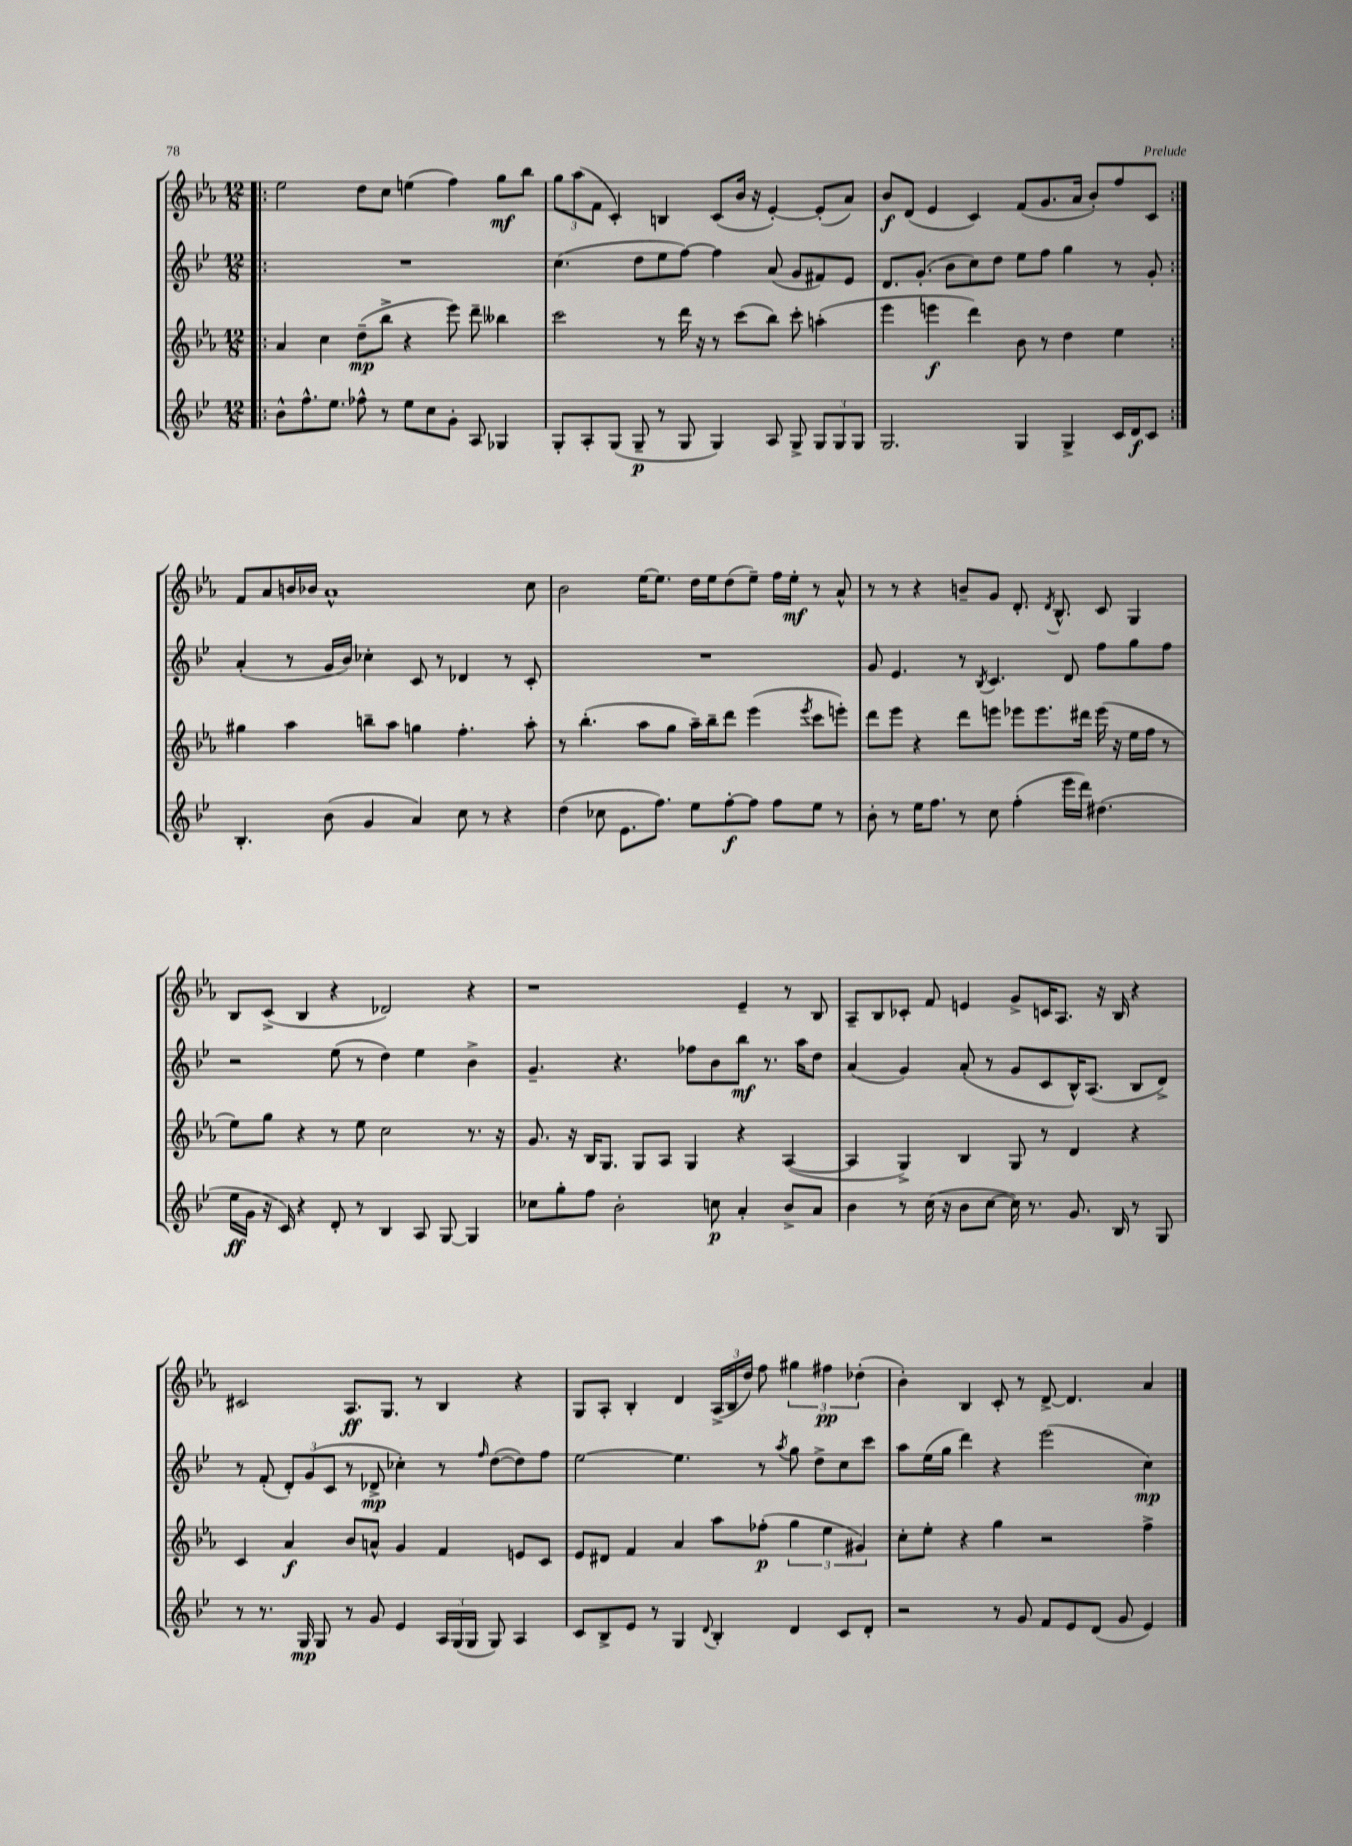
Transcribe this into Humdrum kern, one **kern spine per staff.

**kern	**dynam	**kern	**dynam	**kern	**dynam	**kern	**dynam
*part4	*part4	*part3	*part3	*part2	*part2	*part1	*part1
*staff4	*staff4	*staff3	*staff3	*staff2	*staff2	*staff1	*staff1
*clefG2	*	*clefG2	*	*clefG2	*	*clefG2	*
*k[b-e-]	*	*k[b-e-a-]	*	*k[b-e-]	*	*k[b-e-a-]	*
*M12/8	*	*M12/8	*	*M12/8	*	*M12/8	*
=15!|:	=15!|:	=15!|:	=15!|:	=15!|:	=15!|:	=15!|:	=15!|:
8b-^^\L	.	4a-/	.	1.r	.	2ee-\	.
8.ff^^\	.	.	.	.	.	.	.
.	.	4cc\	.	.	.	.	.
8.ee-\J	.	.	.	.	.	.	.
8ff-X^^\	.	(8dd~\L	mp	.	.	8dd\L	.
8r	.	8bb-^\J	.	.	.	8cc\J	.
8ee-\L	.	4r	.	.	.	(4een\	.
8cc\	.	.	.	.	.	.	.
8g'\J	.	8eee-\)	.	.	.	4ff\)	.
8A/	.	8ddd~\	.	.	.	.	.
4G-X/	.	4bb--X\	.	.	.	8gg\L	mf
.	.	.	.	.	.	8bb-\J	.
=16	=16	=16	=16	=16	=16	=16	=16
8G'/L	.	2ccc\	.	(4.cc\	.	12gg\L	.
.	.	.	.	.	.	(12aa-\	.
8A'/	.	.	.	.	.	.	.
.	.	.	.	.	.	12f\J	.
(8G/J	.	.	.	.	.	4c'/)	.
8G~/	p	.	.	8dd\L	.	.	.
8r	.	8r	.	8ee-\	.	4Bn/	.
8G/	.	16ddd\	.	[8ff\J)	.	.	.
.	.	16r	.	.	.	.	.
4G/)	.	8r	.	4ff\]	.	(8c/L	.
.	.	(8ccc\L	.	.	.	16b-/Jk	.
.	.	.	.	.	.	16r	.
8A/	.	8bb-\J)	.	(8a/	.	[4e-'/)	.
8G^/	.	8ccc'\	.	8g/L	.	.	.
12G/L	.	(4aan'\	.	8f#X/)	.	(8e-'/L]	.
12G/	.	.	.	.	.	.	.
.	.	.	.	8e-/J	.	8a-/J)	.
12G/J	.	.	.	.	.	.	.
=17	=17	=17	=17	=17	=17	=17	=17
2.G/	.	4eee-\	.	8.d/L	.	8b-/L	f
.	.	.	.	.	.	(8d/J	.
.	.	.	.	(8.g'/J	.	.	.
.	.	4eeen\	f	.	.	4e-/	.
.	.	.	.	8b-\L	.	.	.
.	.	4ddd\)	.	8cc\)	.	4c/)	.
.	.	.	.	8dd\J	.	.	.
4G/	.	8b-\	.	8ee-\L	.	(8f/L	.
.	.	8r	.	8ff\J	.	8.g/	.
4G^/	.	4dd\	.	4gg\	.	.	.
.	.	.	.	.	.	16a-/Jk	.
.	.	.	.	.	.	8b-'/L)	.
16c/LL	.	4ee-\	.	8r	.	8ff/	.
16d/J	f	.	.	.	.	.	.
8c/J	.	.	.	8g'/	.	8c/J	.
!!LO:LB:g=z
=18:|!	=18:|!	=18:|!	=18:|!	=18:|!	=18:|!	=18:|!	=18:|!
4.B-'/	.	4gg#X\	.	(4a'/	.	8f/L	.
.	.	.	.	.	.	8a-/	.
.	.	4aa-\	.	8r	.	16bn/L	.
.	.	.	.	.	.	16b-X/JJ	.
(8b-\	.	.	.	16g/LL	.	1a-^^	.
.	.	.	.	16b-/JJ)	.	.	.
4g/	.	8bbn~\L	.	4cc-X'\	.	.	.
.	.	8aa-\J	.	.	.	.	.
4a/)	.	4ggn\	.	8c/	.	.	.
.	.	.	.	8r	.	.	.
8cc\	.	4.ff'\	.	4d-X/	.	.	.
8r	.	.	.	.	.	.	.
4r	.	.	.	8r	.	.	.
.	.	8aa-'\	.	8c'/	.	8cc\	.
=19	=19	=19	=19	=19	=19	=19	=19
(4dd\	.	8r	.	1.r	.	2b-\	.
.	.	(4.bb-'\	.	.	.	.	.
8cc-X\	.	.	.	.	.	.	.
8.e-\L	.	.	.	.	.	.	.
.	.	8aa-\L	.	.	.	[16ee-\KL	.
8.ff\J)	.	.	.	.	.	8.ee-\J]	.
.	.	8gg\J	.	.	.	.	.
8ee-\L	.	16aa-~\LL)	.	.	.	16dd\LL	.
.	.	16bb-~\J	.	.	.	16ee-\J	.
[8ff'\	f	8ddd\J	.	.	.	(8dd\	.
8ff\J]	.	(4eee-\	.	.	.	8ee-~\J)	.
8ff\L	.	.	.	.	.	16ff\LL	.
.	.	.	.	.	.	16ee-'\JJ	mf
.	.	8qeee-/	.	.	.	.	.
8ee-\J	.	8ccc\L	.	.	.	8r	.
8r	.	8eeen'\J)	.	.	.	8a-^^/	.
=20	=20	=20	=20	=20	=20	=20	=20
8b-'\	.	8ddd\L	.	8g/	.	8r	.
8r	.	8eee-\J	.	4.e-/	.	8r	.
16ee-\KL	.	4r	.	.	.	4r	.
8.ff\J	.	.	.	.	.	.	.
8r	.	8ddd\L	.	8r	.	8bn~/L	.
.	.	.	.	8qB-/	.	.	.
8cc\	.	8eeen\J	.	4.c/	.	8g/J	.
(4ff'\	.	8eee-X\L	.	.	.	8.d'/	.
.	.	8.eee-\	.	.	.	.	.
.	.	.	.	.	.	8qd/	.
.	.	.	.	.	.	8.B-^^/	.
16eee-\LL	.	.	.	8d/	.	.	.
16ddd\JJ)	.	16ddd#X\Jk	.	.	.	.	.
(4.dd#X\	.	(16eee-\	.	8ff\L	.	8c/	.
.	.	16r	.	.	.	.	.
.	.	16ee-\LL	.	8gg\	.	4G/	.
.	.	16ff\JJ	.	.	.	.	.
.	.	8r	.	8ff\J	.	.	.
!!LO:LB:g=z
=21	=21	=21	=21	=21	=21	=21	=21
16ee-\LL	ff	8ee-\L)	.	2r	.	8B-/L	.
16g\JJ	.	.	.	.	.	.	.
16r	.	8gg\J	.	.	.	(8c^/J	.
16c/)	.	.	.	.	.	.	.
4r	.	4r	.	.	.	4B-/	.
8d'/	.	8r	.	(8ee-\	.	4r	.
8r	.	8ee-\	.	8r	.	.	.
4B-/	.	2cc\	.	4dd\)	.	2d-X/)	.
8A/	.	.	.	4ee-\	.	.	.
[8G/	.	.	.	.	.	.	.
4G/]	.	8.r	.	4b-^\	.	4r	.
.	.	16r	.	.	.	.	.
=22	=22	=22	=22	=22	=22	=22	=22
8cc-X\L	.	8.g/	.	4.g~/	.	1r	.
8gg'\	.	.	.	.	.	.	.
.	.	16r	.	.	.	.	.
8ff\J	.	16B-/KL	.	.	.	.	.
.	.	8.G/J	.	.	.	.	.
2b-'\	.	.	.	4.r	.	.	.
.	.	8G/L	.	.	.	.	.
.	.	8A-/J	.	.	.	.	.
.	.	4G/	.	8ff-X\L	.	.	.
8ccn\	p	.	.	8b-\	.	.	.
4a'/	.	4r	.	8bb-\J	mf	4e-~/	.
.	.	.	.	8.r	.	.	.
8b-^/L	.	([4A-/	.	.	.	8r	.
.	.	.	.	16aa\KL	.	.	.
8a/J	.	.	.	8dd\J	.	8B-/	.
=23	=23	=23	=23	=23	=23	=23	=23
4b-\	.	4A-/]	.	(4a/	.	8A-~/L	.
.	.	.	.	.	.	8B-/	.
8r	.	4G^/)	.	4g/)	.	8c-X'/J	.
(16cc\	.	.	.	.	.	8f/	.
16r	.	.	.	.	.	.	.
8b-\L	.	4B-/	.	(8a'/	.	4en/	.
[8cc\J	.	.	.	8r	.	.	.
16cc\])	.	8G/	.	8g/L	.	8g^/L	.
8.r	.	.	.	.	.	.	.
.	.	8r	.	8c/	.	16cn/K	.
.	.	.	.	.	.	8.A-/J	.
8.g/	.	4d/	.	16B-^^/K)	.	.	.
.	.	.	.	(8.A/J	.	.	.
.	.	.	.	.	.	16r	.
16B-/	.	.	.	.	.	16B-/	.
8r	.	4r	.	8B-/L	.	4r	.
8G/	.	.	.	8d^/J)	.	.	.
!!LO:LB:g=z
=24	=24	=24	=24	=24	=24	=24	=24
8r	.	4c/	.	8r	.	2c#X/	.
8.r	.	.	.	(8f'/	.	.	.
.	.	4a-/	f	12d'/L)	.	.	.
16G/	mp	.	.	.	.	.	.
.	.	.	.	(12g/	.	.	.
8G/	.	.	.	.	.	.	.
.	.	.	.	12c/J	.	.	.
8r	.	8b-/L	.	8r	.	8.A-/L	ff
8g/	.	8an^^/J	.	8d-X^/	mp	.	.
.	.	.	.	.	.	8.G/J	.
4e-/	.	4g/	.	4cc-X'\)	.	.	.
.	.	.	.	.	.	8r	.
24A/LL	.	4f/	.	8r	.	4B-/	.
(24G/	.	.	.	.	.	.	.
24G/JJ	.	.	.	.	.	.	.
.	.	.	.	16qqff/	.	.	.
8G/)	.	.	.	([8dd\L	.	.	.
4A/	.	8en/L	.	8dd\])	.	4r	.
.	.	8c/J	.	8ff\J	.	.	.
=25	=25	=25	=25	=25	=25	=25	=25
8c/L	.	8e-/L	.	[2ee-\	.	8G/L	.
8B-^/	.	8d#X/J	.	.	.	8A-'/J	.
8e-/J	.	4f/	.	.	.	4B-'/	.
8r	.	.	.	.	.	.	.
4G/	.	4a-/	.	4.ee-\]	.	4d/	.
8qqd/	.	.	.	.	.	.	.
4B-'/	.	8aa-\L	.	.	.	(24A-^/LL	.
.	.	.	.	.	.	24B-/	.
.	.	.	.	.	.	24dd/JJ)	.
.	.	(8ff-X'\J	p	8r	.	8ff\	.
.	.	.	.	8qaa/	.	.	.
4d/	.	6gg\	.	8gg\	.	6gg#X\	.
.	.	.	.	8dd^\L	.	.	.
.	.	6ee-\	.	.	.	6ff#X\	pp
8c/L	.	.	.	8cc\	.	.	.
.	.	6g#X/)	.	.	.	(6dd-X'\	.
8d'/J	.	.	.	8ccc\J	.	.	.
=26	=26	=26	=26	=26	=26	=26	=26
2r	.	8cc'\L	.	8aa\L	.	4b-'\)	.
.	.	8ee-'\J	.	(16ee-\L	.	.	.
.	.	.	.	16gg\JJ	.	.	.
.	.	4r	.	4ddd\)	.	4B-/	.
8r	.	4gg\	.	4r	.	8c'/	.
8g/	.	.	.	.	.	8r	.
8f/L	.	2r	.	(2eee-\	.	[8d^/	.
8e-/	.	.	.	.	.	4.d/]	.
(8d/J	.	.	.	.	.	.	.
8g/	.	.	.	.	.	.	.
4e-/)	.	4ff^\	.	4cc\)	mp	4a-/	.
==	==	==	==	==	==	==	==
*-	*-	*-	*-	*-	*-	*-	*-
